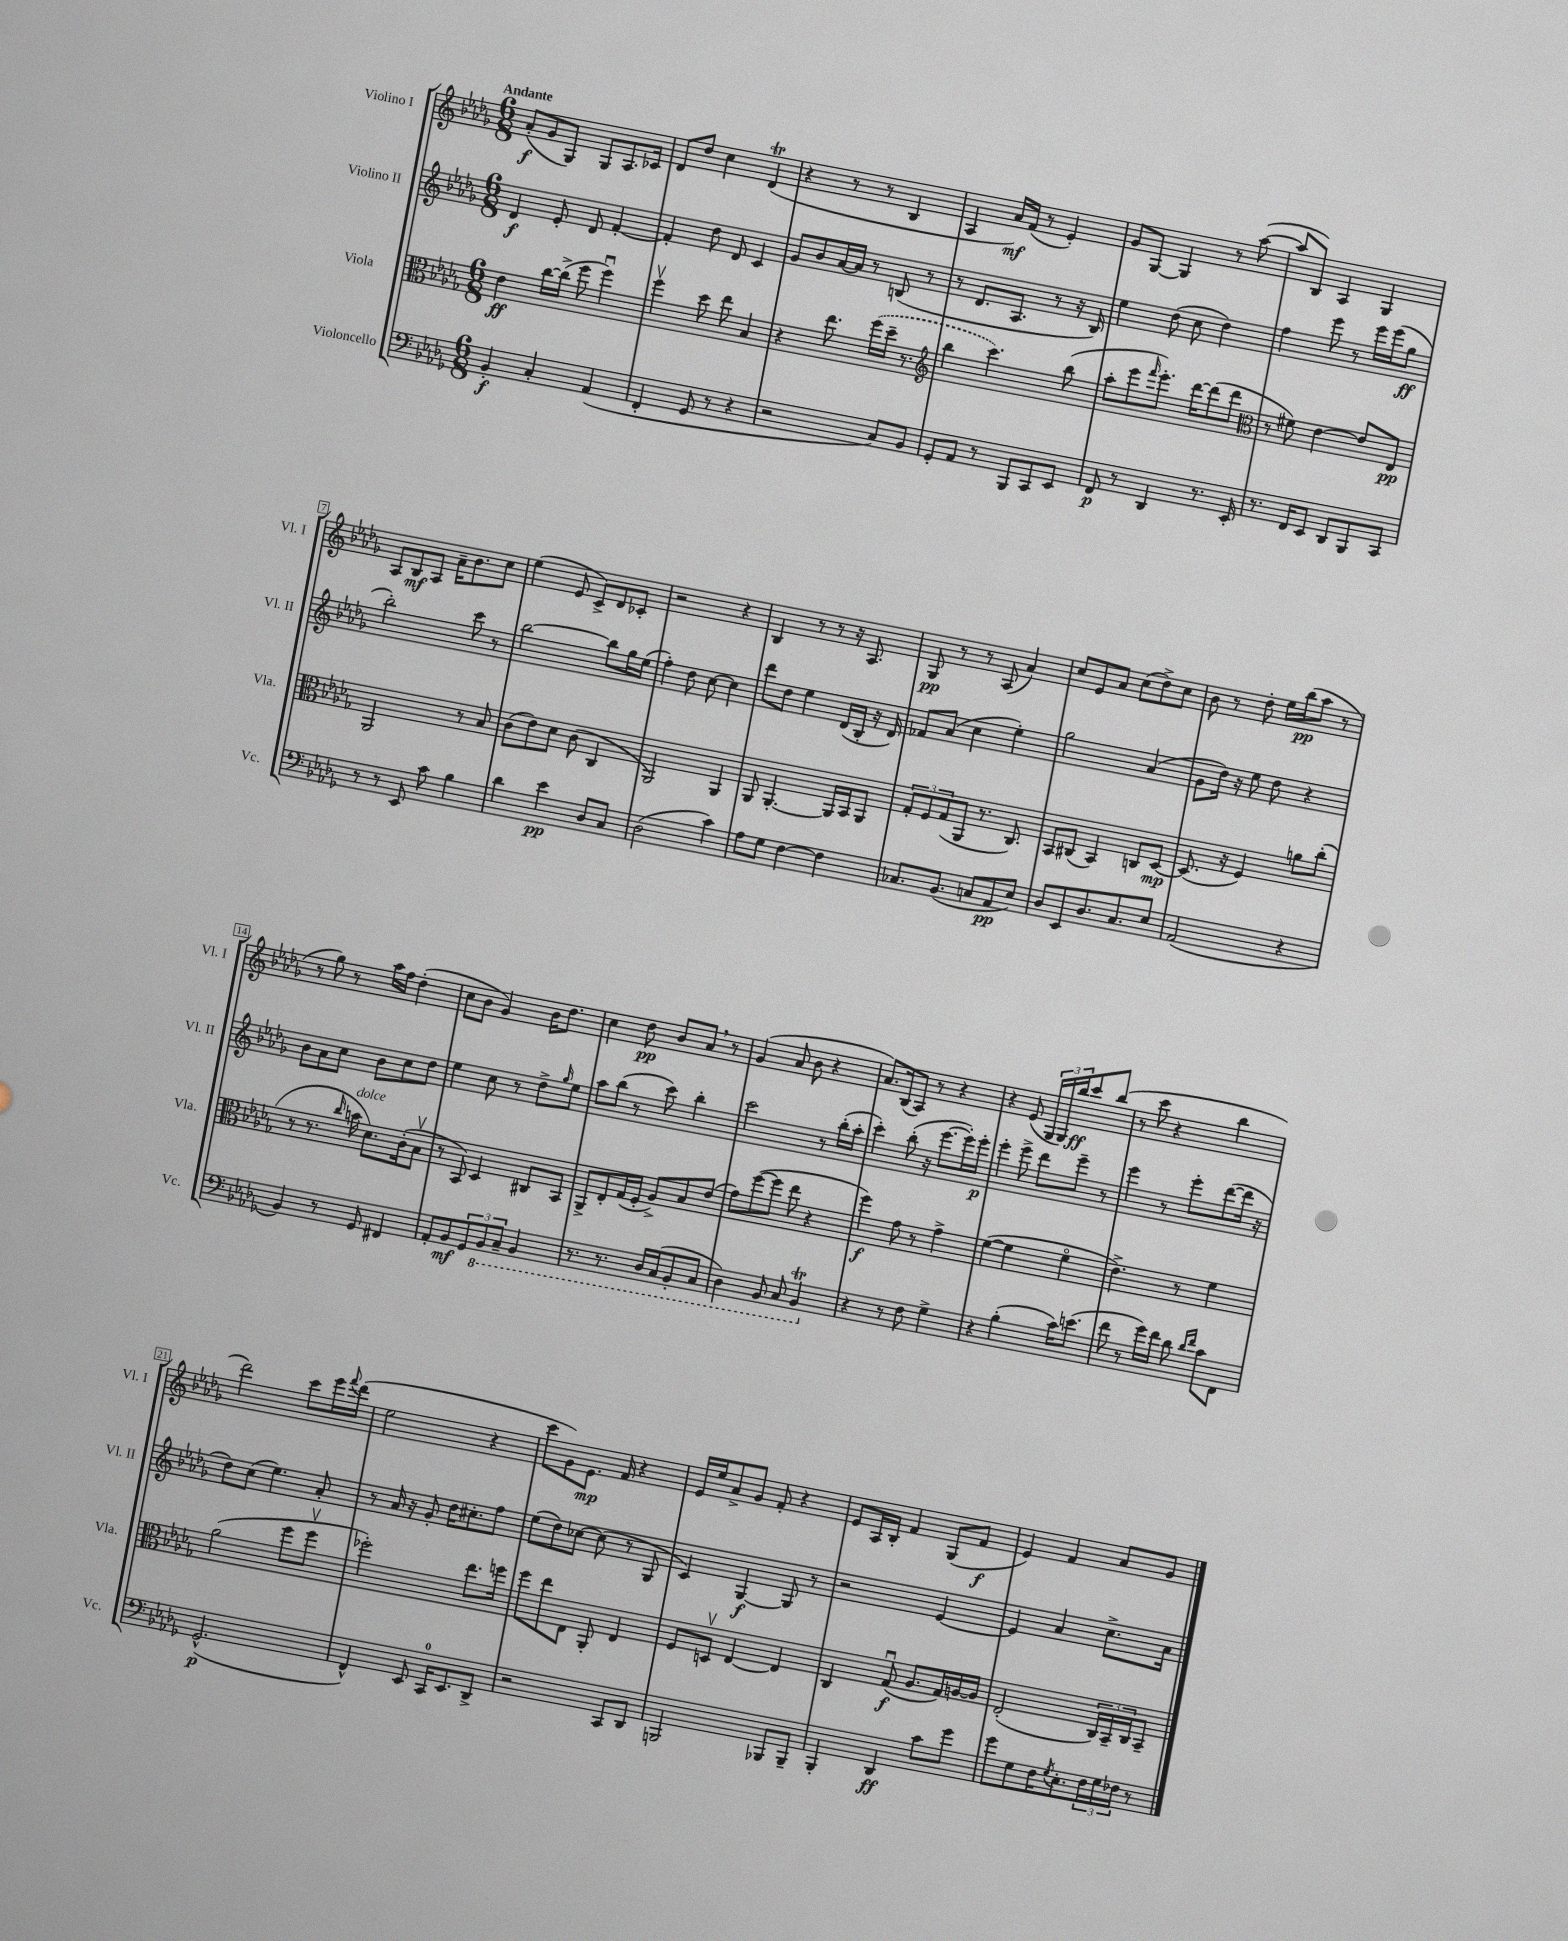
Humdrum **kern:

**kern	**kern	**kern	**kern
*staff4	*staff3	*staff2	*staff1
*clefF4	*clefC3	*clefG2	*clefG2
*k[b-e-a-d-g-]	*k[b-e-a-d-g-]	*k[b-e-a-d-g-]	*k[b-e-a-d-g-]
*M6/8	*M6/8	*M6/8	*M6/8
4BB-'	4e-	4d-	(8a-'
.	.	.	8g-
4C'	[16cc	8e-'	8G-)
.	(16cc^]	.	.
.	8ff	8d-	8G-
(4AA-	4ffu)	[4f'	8.A-
.	.	.	16c-
=	=	=	=
4FF'	4ffv	4f']	8d-
.	.	.	8dd-
8GG-	8dd-	8dd-	4cc
8r	8ee-	8d-	.
4r	4B-	4c	(4d-
=	=	=	=
2r	4r	8g-	4r
.	.	8b-	.
.	8.ee-	[16a-	8r
.	.	16a-]	.
.	.	8r	8r
.	(16ff	.	.
8C)	16dd-~	(8B	4B-
.	8.r	.	.
8BB-	.	8r	.
=	=	=	=
*	*clefG2	*	*
8GG-'	4bb-	8r	4A-
8AA-	.	8.d-	.
8r	4.ccc)	.	16a-)
.	.	8.A-	(16f
8BBB-	.	.	8r
8CC	.	8r	4e-')
8EE-	(8bb-	16r	.
.	.	16B-)	.
=	=	=	=
8FF	8aa-'	4ee-	8g-
8r	8eee-	.	[8G-
.	16qqfff	.	.
4DD-	8.eee-')	(8dd-	4G-]
.	.	8cc	.
.	[16ddd-	.	.
8.r	(8ddd-]	4dd-)	8r
.	8ddd-	.	([8aa-
16EE-'	.	.	.
=	=	=	=
*	*clefC3	*	*
8.r	8r	4ff	8aa-]
.	8f#)	.	8B-)
16FF	.	.	.
8EE-	[4e-	8eee-	4A-
8DD-	.	8r	.
8BBB-	8e-]	16eee-	4G-
.	.	(16eee-	.
8CC	8E-	8gg-	.
=	=	=	=
8r	2AA-	2bb-')	8A-
8r	.	.	8B-
8EE-	.	.	8A-
8c	.	.	16a-~
.	.	.	8.b-
4B-	8r	8ccc	.
.	8B-	8r	8cc
=	=	=	=
4d-	(8c	[2bb-	(4ee-
.	8e-)	.	.
4e-	8d-	.	8e-
.	(8c	.	8c^)
8D-	4C	8bb-]	8d-
8C	.	16gg-	8c-'
.	.	(16ee-	.
=	=	=	=
(2D-	2AA-)	4ff')	2r
.	.	8dd-	.
.	.	[8cc	.
4c)	4AA-	4cc]	4r
=	=	=	=
8A-	8AA-	8ddd-	4B-
8G-	[4.AA-'	8dd-	.
[4F	.	4ee-	8r
.	.	.	8r
4F]	16AA-]	(16d-	16r
.	16BB-	16B-'	8.A-
.	8AA-	16r	.
.	.	16d-)	.
=	=	=	=
8.C-	12G-'	8f-	8G-
.	12F	.	.
.	.	(8a-	8r
.	(12G-	.	.
(8.BB-	.	.	.
.	8AA-	4cc	8r
8C	8.r	.	(8A-
8AA-	.	4ee-')	4a-)
.	8.C)	.	.
8E-)	.	.	.
=	=	=	=
8D-	8BB-	2gg-	8cc
8EE-	(8C#	.	8e-
8.D-	4BB-)	.	8a-
.	.	.	(8cc
8.C	.	.	.
.	8C	(4a-	8dd-^)
8E-	[8D-	.	8cc
=	=	=	=
(2AA-	(8.D-]	8g-	8b-
.	.	16dd-)	8r
.	16r	16r	.
.	4F)	8ee-	8dd-'
.	.	8dd-	16ee-
.	.	.	(16bb-
4r	8a	4r	8aa-
.	(8cc'	.	8r
=	=	=	=
4BB-)	8r	8b-	8r
.	8.r	8a-	8gg-)
8r	.	8cc	8r
.	16qqcc	.	.
.	16b	.	.
8GG-	8.d-)	8b-	16aa-
.	.	.	16ff
4FF#	.	8cc	(4dd-'
.	(16c'	.	.
.	8B-v	8dd-	.
=	=	=	=
8AA-'	8r	4ee-	8cc
8BB-	8BB-)	.	8b-
12GG-	4D-	8cc	4g-)
12BBB-	.	.	.
.	.	8r	.
12CC~	.	.	.
4BBB-	8C#	8dd-^	16b-
.	.	.	8.dd-
.	.	16qqgg-	.
.	8BB-	8ee-	.
=	=	=	=
8.r	8AA-^	8aa-	4cc
.	8E-'	(8bb-	.
8.r	.	.	.
.	(16G-	8r	8dd-
.	16F'	.	.
16DD-	8A-^)	8ccc)	8b-
(16CC	.	.	.
8BBB-'	8B-	4bb-'	8a-
8CC	(8e-	.	8r
=	=	=	=
4DD-)	8g-)	2ccc	(4g-
.	([8ff	.	.
8BBB-	8ff]	.	8a-
8CC	8ee-	.	8b-
4BBB-	4r	8r	4r
.	.	(16bb-'	.
.	.	16aa-'	.
=	=	=	=
4r	4ff)	4ccc')	8.a-)
.	.	.	(16B-
8r	8g-	(8bb-'	8A-)
8F	8r	16r	8r
.	.	[8.eee-	.
4G-^	4g-^	.	4r
.	.	16eee-'])	.
.	.	16eee-'	.
=	=	=	=
4r	([4f	4eee-'	4r
(4B-'	4f]	8eee-^	(8e-
.	.	8ddd-	24G-
.	.	.	24G-)
.	.	.	24bb-
16c)	4fo	8eee-~	8ccc
(8.e	.	.	.
.	.	8r	(8bb-
=	=	=	=
8f	4.e-^)	4eee-	8r
8r	.	.	8ccc
16g-)	.	8r	4r
16f	.	.	.
8d-	8r	8eee-'	.
16qqd-	.	.	.
16qqf	.	.	.
8c	4f	([8ddd-	4bb-
8FF	.	16ddd-]	.
.	.	16r	.
=	=	=	=
(2.GG-^^	(2a-	8dd-)	2ddd-)
.	.	(8cc	.
.	.	4.ee-)	.
.	8ff	.	8ccc
.	8ffv	8a-'	16eee-
.	.	.	8qqfff
.	.	.	(16ddd-
=	=	=	=
4FF^^)	2ff-')	8r	2ee-
.	.	16a-	.
.	.	16r	.
8EE-	.	8g-'	.
16CC	.	16dd-	.
8.EE-	.	8.cc#'	.
.	8.ee-	.	4r
8DD-^	.	8ff	.
.	16ff	.	.
=	=	=	=
2r	8ff	(8ee-	8ccc
.	8ee-	8dd-)	8g-)
.	8E-	[8cc-	8.e-
.	8AA-'	(8cc-]	.
.	.	.	16f
8CC	4E-	8r	4r
8DD-	.	8G-	.
=	=	=	=
2BBB	8F	4c)	16e-
.	.	.	16ee-
.	8Dv	.	8a-^
.	[4E-	[4G-	8g-
.	.	.	8f'
8BBB-	4E-]	8G-]	4r
8BBB-~	.	8r	.
=	=	=	=
4BBB-'	4C	2r	8e-
.	.	.	16A-
.	.	.	16B-'
4DD-	(8G-u	.	4f
.	8.A-	.	.
8c	.	[4e-	(8G-
.	16G-)	.	.
8g-	[16A	.	8f
.	16A]	.	.
=	=	=	=
8g-	(2E-'	4e-]	4e-)
8G-	.	.	.
16F	.	4a-	4f
8qG-	.	.	.
8.E-'	.	.	.
24F	24C)	8.cc^	8a-
24G-	24BB-~	.	.
24F-	24C	.	.
8r	8BB-~	.	8g-
.	.	16a-	.
==	==	==	==
*-	*-	*-	*-
